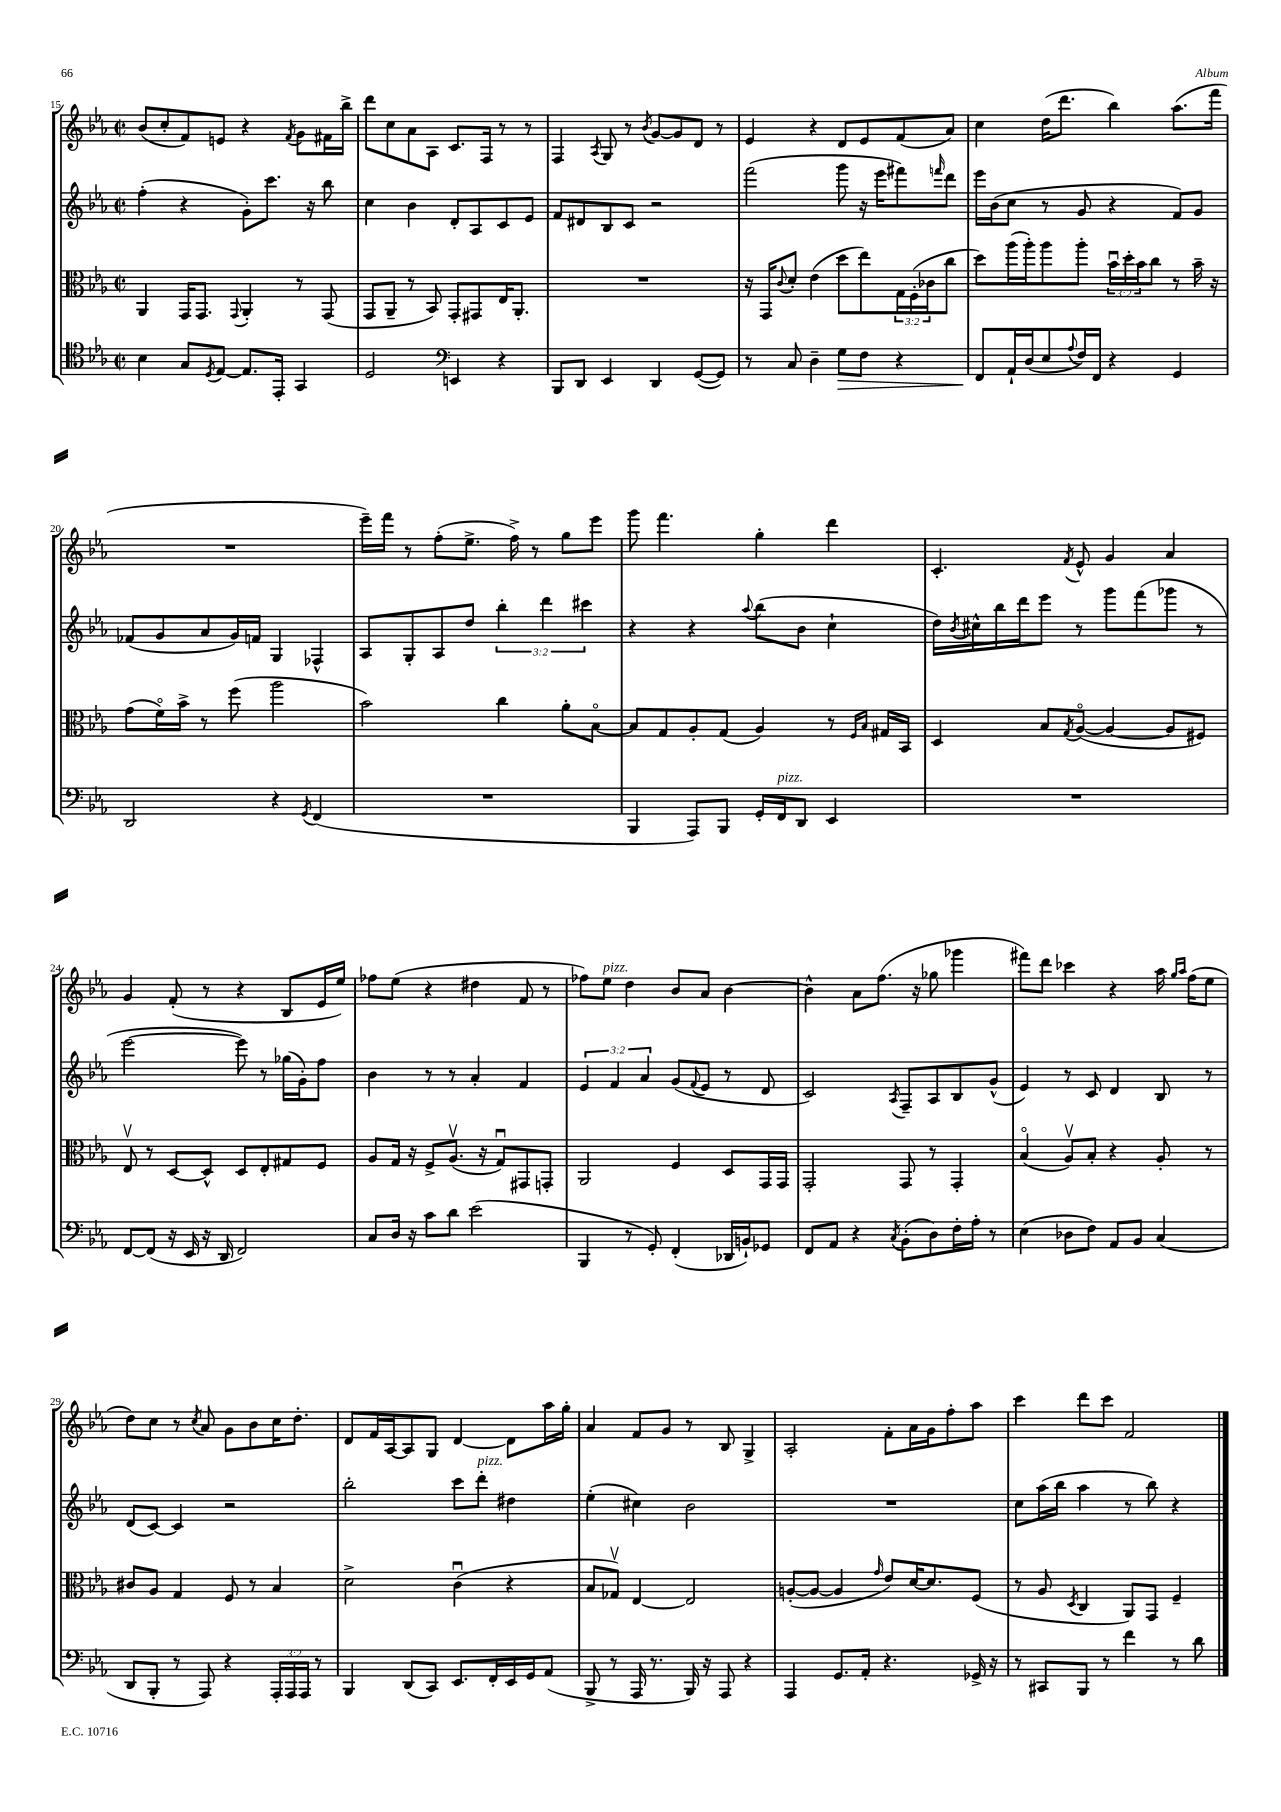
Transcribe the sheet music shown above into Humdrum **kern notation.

**kern	**dynam	**kern	**kern	**kern
*part4	*part4	*part3	*part2	*part1
*staff4	*staff4	*staff3	*staff2	*staff1
*clefC4	*	*clefC3	*clefG2	*clefG2
*k[b-e-a-]	*	*k[b-e-a-]	*k[b-e-a-]	*k[b-e-a-]
*M2/2	*	*M2/2	*M2/2	*M2/2
*met(c|)	*	*met(c|)	*met(c|)	*met(c|)
=15	=15	=15	=15	=15
4B-\	.	4AA-/	(4ff'\	(8b-/L
.	.	.	.	8cc'/
8G/L	.	16GG/KL	4r	8f/)
.	.	8.GG/J	.	.
8qD/	.	.	.	.
[8E-/J	.	.	.	8en/J
.	.	8qqGG/	.	.
8.E-/L]	.	4AA-'/	8g'\L)	4r
.	.	.	8.ccc\J	.
16EE-'/Jk	.	.	.	.
.	.	.	.	8qf/
4GG/	.	8r	.	8g\L
.	.	.	16r	.
.	.	(8GG/	8bb-\	16f#X\L
.	.	.	.	16bb-^\JJ
=16	=16	=16	=16	=16
2D/	.	8GG/L	4cc\	8ddd\L
.	.	8AA-~/J	.	8cc\
.	.	8r	4b-\	8a-\
.	.	8BB-/)	.	8A-\J
*clefF4	*	*	*	*
4EEn/	.	8GG'/L	8d'/L	8.c/L
.	.	8GG#X/	8A-/	.
.	.	.	.	16F/Jk
4r	.	16E-/K	8c/	8r
.	.	8.AA-'/J	.	.
.	.	.	8e-/J	8r
=17	=17	=17	=17	=17
8BBB-/L	.	1r	8f/L	4F/
8DD/J	.	.	8d#X/	.
.	.	.	.	8qA-/
4EE-/	.	.	8B-/	8G/
.	.	.	8c/J	8r
.	.	.	.	8qb-/
4DD/	.	.	2r	[8g/L
.	.	.	.	8g/]
([8GG/L	.	.	.	8d/J
8GG/J])	.	.	.	8r
=18	=18	=18	=18	=18
8r	.	16r	(2fff\	4e-/
.	.	16GG/KL	.	.
.	.	8qqc/	.	.
8C/	.	8d'/J	.	.
4D~\	.	(4e-\	.	4r
!	!LO:HP:b	!	!	!
8G\L	>	8dd\L	8ggg\	8d/L
8F\J	.	8ee-\)	16r	8e-/
.	.	.	16eee-\KL	.
4r	.	24G\L	8fff#X\)	(8f/
.	.	(24F'\	.	.
.	.	24c-X\J	.	.
.	.	.	16qqfffn/	.
.	.	8cc\J	8ddd\J	8a-/J)
=19	=19	=19	=19	=19
8FF/L	.	8dd\L)	16eee-\LL	4cc\
.	.	.	(16b-\J	.
16AA-`/L	]	(16aa-\L	8cc\J	.
(16D/J	.	16aa-'\J)	.	.
8E-/	.	8aa-\	8r	(16dd\KL
.	.	.	.	8.ddd\J
8qqA-/	.	.	.	.
16F/L)	.	8aa-'\J	8g/	.
16FF/JJ	.	.	.	.
4r	.	24b-u\LL	4r	4bb-\)
.	.	24dd'\	.	.
.	.	24b-\J	.	.
.	.	8cc\J	.	.
4GG/	.	8r	8f/L)	(8.aa-\L
.	.	16b-~\	8g/J	.
.	.	16r	.	16fff\Jk
!!LO:LB:g=z
=20	=20	=20	=20	=20
2DD/	.	(8g\L	(8f-X/L	1r
.	.	16f\L)	8g/	.
.	.	16b-^\JJ	.	.
.	.	8r	8a-/	.
.	.	(8ff\	16g/L)	.
.	.	.	16fn/JJ	.
4r	.	2aa-\	4G/	.
8qGG/	.	.	.	.
(4FF/	.	.	4F-X^^/	.
=21	=21	=21	=21	=21
1r	.	2b-\)	8A-/L	16eee-~\LL)
.	.	.	.	16fff\JJ
.	.	.	8G'/	8r
.	.	.	8A-/	(8ff'\L
.	.	.	8dd/J	8.ee-^\J
.	.	4cc\	6bb-'\	.
.	.	.	.	16ff^\)
.	.	.	.	8r
.	.	.	6ddd\	.
.	.	8a-'\L	.	8gg\L
.	.	.	6ccc#X\	.
.	.	[8B-\J	.	8eee-\J
=22	=22	=22	=22	=22
4BBB-/	.	8B-/L]	4r	8ggg\
.	.	8G/	.	4.fff\
8AAA-/L)	.	8A-'/	4r	.
8BBB-/J	.	(8G/J	.	.
.	.	.	8qqaa-/	.
16GG'/LL	.	4A-/)	(8bb-\L	4gg'\
!LO:TX:a:i:t=pizz.	!	!	!	!
16FF/J	.	.	.	.
8DD/J	.	.	8b-\J	.
4EE-/	.	8r	4cc`\	4ddd\
.	.	16qqF/LL	.	.
.	.	16qqB-/JJ	.	.
.	.	16G#X/LL	.	.
.	.	16BB-/JJ	.	.
=23	=23	=23	=23	=23
1r	.	4D/	16dd\LL)	4.c'/
.	.	.	8qb-/	.
.	.	.	16cc#X^^\	.
.	.	.	16bb-\	.
.	.	.	16ddd\J	.
.	.	8B-/L	8eee-\J	.
.	.	8qG/	.	8qf/
.	.	([8A-/J	8r	8e-^^/
.	.	4A-/_	8ggg\L	4g/
.	.	.	(8fff\	.
.	.	8A-/L]	8ggg-X\J	4a-/
.	.	8F#X/J)	8r	.
!!LO:LB:g=z
=24	=24	=24	=24	=24
[8FF/L	.	8E-v/	[2eee-\	4g/
(8FF/J]	.	8r	.	.
16r	.	[8D/L	.	(8f'/
16EE-/	.	.	.	.
16r	.	8D^^/J]	.	8r
16DD/	.	.	.	.
2FF/)	.	8D/L	8eee-\])	4r
.	.	8E-'/	8r	.
.	.	8G#X/	(16gg-X\LL	8B-/L
.	.	.	16g'\J)	.
.	.	8F/J	8ff\J	16e-/L
.	.	.	.	16ee-/JJ)
=25	=25	=25	=25	=25
8C/L	.	8A-/L	4b-\	8ff-X\L
16D/Jk	.	16G/Jk	.	(8ee-\J
16r	.	16r	.	.
8c\L	.	8F^/L	8r	4r
8d\J	.	(8.A-v/J	8r	.
(2e-\	.	.	4a-'/	4dd#X\
.	.	16r	.	.
.	.	8Gu/L)	.	.
.	.	8GG#X/	4f/	8f/
.	.	8GGn'/J	.	8r
=26	=26	=26	=26	=26
4BBB-/	.	2AA-/	6e-/	8ff-X\L)
!	!	!	!	!LO:TX:a:i:t=pizz.
.	.	.	.	8ee-\J
.	.	.	6f/	.
8r	.	.	.	4dd\
.	.	.	6a-/	.
8GG'/)	.	.	.	.
(4FF'/	.	4F/	(8g/L	8b-/L
.	.	.	8qqf/	.
.	.	.	8e-/J	8a-/J
16DD-X/LL	.	8D/L	8r	[4b-\
16BBn`/J)	.	.	.	.
8GG-X/J	.	16GG/L	8d/	.
.	.	16GG/JJ	.	.
=27	=27	=27	=27	=27
8FF/L	.	2GG'/	2c/)	4b-^^\]
8AA-/J	.	.	.	.
4r	.	.	.	8a-\L
.	.	.	.	(8.ff\J
8qC/	.	.	8qA-/	.
(8BB-'\L	.	8GG/	8F~/L	.
.	.	.	.	16r
8D\)	.	8r	8A-/	8gg-X\
16F'\L	.	4GG'/	8B-/	4ggg-X\
16A-'\JJ	.	.	.	.
8r	.	.	(8g^^/J	.
=28	=28	=28	=28	=28
(4E-\	.	(4B-/	4e-/)	8fff#X\L)
.	.	.	.	8ddd\J
8D-X\L	.	8A-v/L)	8r	4ccc-X\
8F\J)	.	8B-'/J	8c/	.
8AA-/L	.	4r	4d/	4r
8BB-/J	.	.	.	.
(4C/	.	8A-'/	8B-/	16aa-\
.	.	.	.	16qqgg/LL
.	.	.	.	16qqaa-/JJ
.	.	.	.	(16ff\KL
.	.	8r	8r	8ee-\J
!!LO:LB:g=z
=29	=29	=29	=29	=29
8DD/L	.	8c#X/L	(8d/L	8dd\L)
8BBB-'/J	.	8A-/J	[8c/J)	8cc\J
8r	.	4G/	4c/]	8r
.	.	.	.	8qcc/
8AAA-/)	.	.	.	8a-/
4r	.	8F/	2r	8g\L
.	.	8r	.	8b-\
24AAA-'/LL	.	4B-/	.	16cc\K
24AAA-/	.	.	.	.
.	.	.	.	8.dd'\J
24AAA-/JJ	.	.	.	.
8r	.	.	.	.
=30	=30	=30	=30	=30
4BBB-/	.	2d^\	2bb-'\	8d/L
.	.	.	.	16f/L
.	.	.	.	[16A-/J
(8DD/L	.	.	.	8A-/]
8CC/J)	.	.	.	8G/J
8.EE-/L	.	(4cu\	8ccc\L	[4d/
!	!	!	!LO:TX:a:i:t=pizz.	!
.	.	.	8ddd'\J	.
16FF'/L	.	.	.	.
16EE-/	.	4r	4dd#X\	8d\L]
16GG/J	.	.	.	.
(8AA-/J	.	.	.	16aa-\L
.	.	.	.	16gg'\JJ
=31	=31	=31	=31	=31
8BBB-^/	.	8B-/L	(4ee-'\	4a-/
8r	.	8G-Xv/J)	.	.
16AAA-/	.	[4E-/	4cc#X\)	8f/L
8.r	.	.	.	.
.	.	.	.	8g/J
16BBB-/)	.	2E-/]	2b-\	8r
16r	.	.	.	.
8AAA-/	.	.	.	8B-/
4r	.	.	.	4G^/
=32	=32	=32	=32	=32
4AAA-/	.	([8An'/L	1r	2A-'/
.	.	8A/J_	.	.
8.GG/L	.	4A/]	.	.
16AA-'/Jk	.	.	.	.
.	.	16qqg/	.	.
4.r	.	8e-/L)	.	8f'\L
.	.	[16d/K	.	16a-\L
.	.	8.d/]	.	16g\J
.	.	.	.	8ff'\
16GG-X^/	.	(8F/J	.	8aa-\J
16r	.	.	.	.
=33	=33	=33	=33	=33
8r	.	8r	8cc\L	4ccc\
8CC#X/L	.	8A-/	(16aa-\L	.
.	.	.	16bb-\JJ	.
.	.	8qD/	.	.
8BBB-/J	.	4C/	4aa-\	8ddd\L
8r	.	.	.	8ccc\J
4f\	.	8AA-/L)	8r	2f/
.	.	8GG/J	8bb-\)	.
8r	.	4F~/	4r	.
8d\	.	.	.	.
==	==	==	==	==
*-	*-	*-	*-	*-
